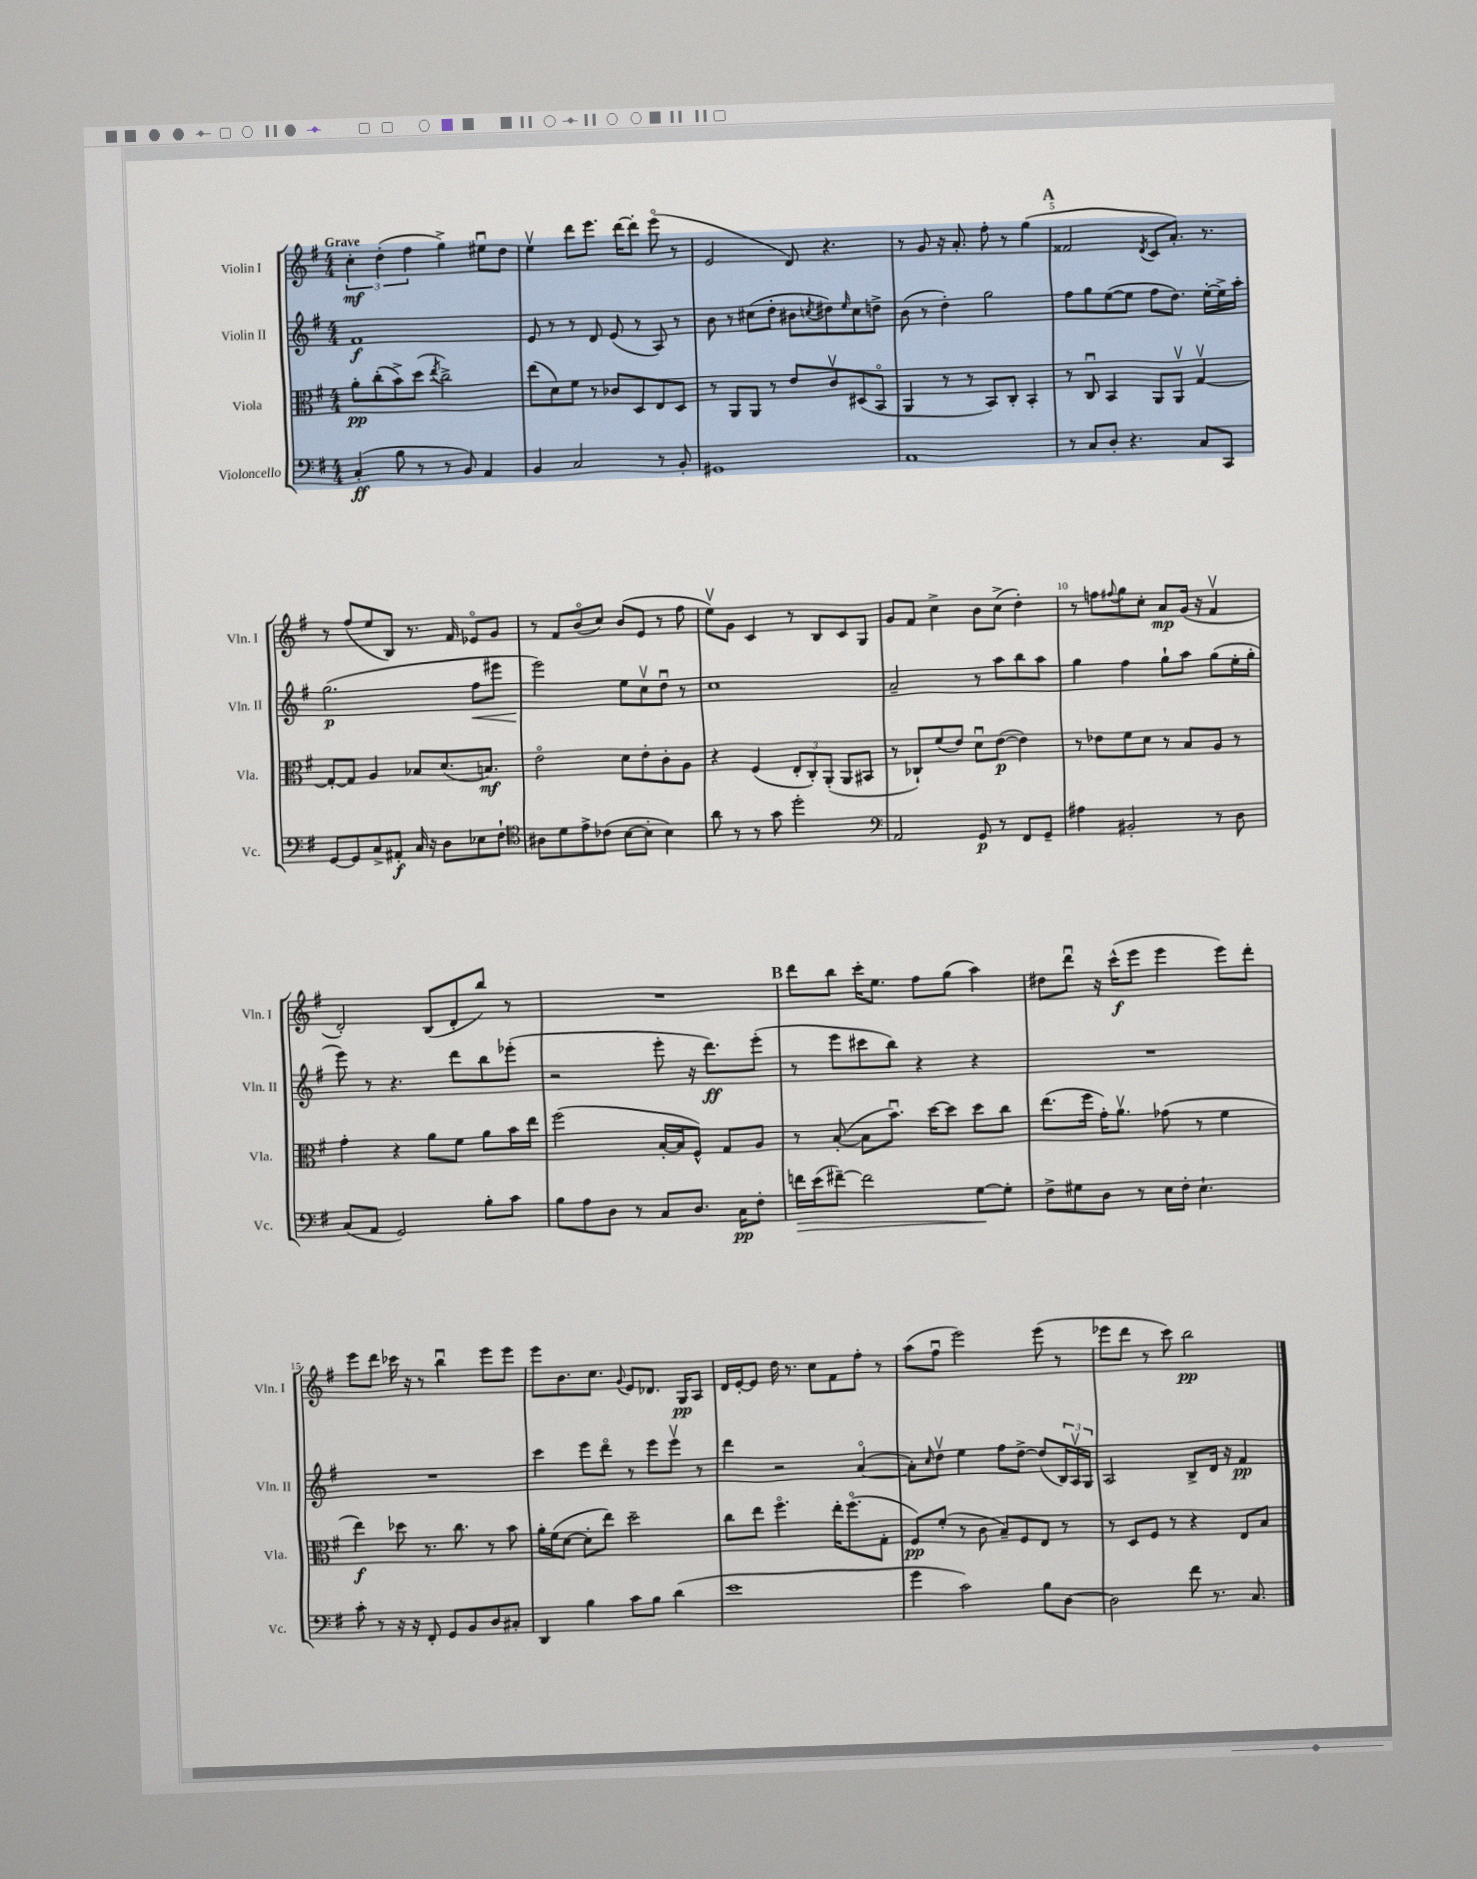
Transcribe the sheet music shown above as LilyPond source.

<<
\new StaffGroup <<
\new Staff = "s0" \with { instrumentName = "Violin I" shortInstrumentName = "Vln. I" } {
    \clef treble \key g \major \numericTimeSignature \time 4/4 \tempo "Grave"
    \tuplet 3/2 { c''4-.\mf d''4-.( fis''4 } g''4->) eis''8\downbow d''8 |
    e''4\upbow d'''8 e'''8. d'''16~ d'''8-. e'''8\flageolet( r8 |
    e'2 d'8) r4. |
    r8 g'8 r16 a'8.-. fis''8-. r8 g''4( |
    \mark \markup { \bold "A" } fisis'2 \acciaccatura { d'8 } c'8 a'8.-.) r8. |
    r8 fis''8( e''8 b8) r8. fis'16 ees'8\flageolet g'8 |
    r8 fis'8 b'8\flageolet( c''8) b'8( e'8 r8 fis''8 |
    e''8\upbow) g'8 c'4 r8 b8 c'8 g8 |
    g'8 fis'8 c''4-> b'8 c''8->( d''4-.) |
    r8 f''8 \appoggiatura { fis''8 } g''8 c''8-. a'8\mp g'16( r16 fis'4\upbow |
    d'2-.) b8( d'8-. b''8) r8 |
    R1 |
    \mark \markup { \bold "B" } d'''8 b''8 c'''16-. e''8. fis''8 g''8( a''4) |
    dis''8 d'''8\downbow r16 c'''16-^\f( e'''8 e'''4 e'''8) d'''8-. |
    e'''8 d'''8 ces'''16 r16 r8 b''4\downbow e'''8 e'''8 |
    e'''8 b'8. c''8. \appoggiatura { g'8 } e'8 des'8. g16\pp a8 |
    d'16 e'16~-. e'8 d''16 r8. c''8 fis'8 fis''8-. r8 |
    a''8( fis''8\downbow e'''2) e'''8( r8 |
    ees'''8 d'''8 r8 c'''8) b''2\pp \bar "|." |
}
\new Staff = "s1" \with { instrumentName = "Violin II" shortInstrumentName = "Vln. II" } {
    \clef treble \key g \major \numericTimeSignature \time 4/4
    fis'1\f |
    e'8 r8 r8 d'8 e'8( r8 a8) r8 |
    b'8 r8 cis''8( d''8-. bis'8 \acciaccatura { c''8 } dis''8) \grace { e''16 } c''8 d''8-> |
    b'8( r8 d''4-.) g''2 |
    \mark \markup { \bold "A" } fis''8 g''8 e''8~( e''8 fis''8 d''8.) e''16~-. e''16-> a''16-. |
    g''2.\p( fis''8\< eis'''8 |
    e'''2\!) e''8 c''8\upbow d''8\downbow r8 |
    c''1 |
    a'2-- r8 a''8 b''8 a''8 |
    g''4 fis''4 g''8-! a''8 g''8( e''16-. g''16-. |
    e'''8) r8 r4. d'''8 b''8 ees'''8-.( |
    r2 e'''8-. r16 d'''8.\ff) e'''8-.( |
    \mark \markup { \bold "B" } r8 e'''8 cis'''8 b''8) r4 r4 |
    R1 |
    R1 |
    c'''4 e'''8 d'''8\flageolet r8 e'''8 e'''8\upbow r8 |
    d'''4 r2 a'4~\flageolet( |
    a'8-.) \grace { c''16 } d''8\upbow e''4 fis''8 d''8~-> d''8( \tuplet 3/2 { b16) a16\upbow g16 } |
    a2 b8-> d'16 r16 fis'4\pp \bar "|." |
}
\new Staff = "s2" \with { instrumentName = "Viola" shortInstrumentName = "Vla." } {
    \clef alto \key g \major \numericTimeSignature \time 4/4
    a'8-.\pp c''8-.( b'8->) d''8( \acciaccatura { e''8 } c''2->) |
    e''8( d'8) fis'8 r8 ces'8 d8 e8 d8 |
    r8 a,8 a,8 r8 e'8 c'8\upbow dis8( b,8\flageolet |
    a,4 r8 r8 b,8) c8-. b,4-. |
    \mark \markup { \bold "A" } r8 c8\downbow b,4 a,8 a,8\upbow g4~\upbow |
    g8~-. g8 a4 bes8 d'8.( b8.\mf) |
    e'2\flageolet d'8 e'8-. c'8-. a8 |
    r4 fis4( \tuplet 3/2 { e8-. c8-.) a,8-.( } a,8 bis,8 |
    r8 ces8-!) fis'8( e'8) d'8\downbow e'8~\p( e'4) |
    r8 ees'8 fis'8 d'8 r8 b8 a8 r8 |
    g'4-. r4 a'8 fis'8 a'8 b'16 e''16 |
    fis''2( b16~-. b16 fis8-^) g8 a8 |
    \mark \markup { \bold "B" } r8 b8~-.( b8 b'8.\downbow) d''16~ d''8 d''8 c''8 |
    e''8.( fis''16 g'16-.) a'8.\upbow ges'8( r8 fis'4 |
    e''4\f) des''8 r8. c''8. r8 b'8 |
    a'16-. fis'16( d'8~ d'8-. e''8) d''2-- |
    c''8 e''8 fis''4.\flageolet e''16-. fis''8.\flageolet( g8-. |
    fis8\pp) fis'8-.( r8 c'8 b8--) fis8 e8 r8 |
    r8 d8 fis8 r8 r4 e8 b8 \bar "|." |
}
\new Staff = "s3" \with { instrumentName = "Violoncello" shortInstrumentName = "Vc." } {
    \clef bass \key g \major \numericTimeSignature \time 4/4
    c4-.\ff( b8 r8 r8 b,8) a,4 |
    b,4 c2 r8 b,8-. |
    gis,1 |
    a,1 |
    \mark \markup { \bold "A" } r8 c8 d8-. r4. c8 c,8 |
    g,8~ g,8 c8-> ais,8-.\f c16 r16 d8 ees8 fis8-! |
    \clef tenor ais8 d'8 e'8-> ces'8( b8~ b8-. b4) |
    a'8 r8 r8 g'8 d''2-. |
    \clef bass a,2 g,8\p r8 fis,8 g,8-- |
    ais4 bis,2-. r8 d8 |
    c8( a,8 g,2) b8-. c'8 |
    b8 a8 d8 r8 c8 d8. c16\pp fis8-. |
    \mark \markup { \bold "B" } f'16\> e'16( fis'8~--) fis'2 g8~\! g8-. |
    fis8-> gis8 d8 r8 e16 fis16-. e4.-! |
    c'8-. r8 r16 r16 fis,8-. g,8 b,8 d8 cis8-. |
    d,4 b4 c'8 b8 d'4( |
    e'1 |
    g'4 c'2) b8 d8~ |
    d2 fis'8 r8. c8. \bar "|." |
}
>>
>>
\layout { \context { \Score \override BarNumber.break-visibility = ##(#f #t #t) barNumberVisibility = #(every-nth-bar-number-visible 5) } }
